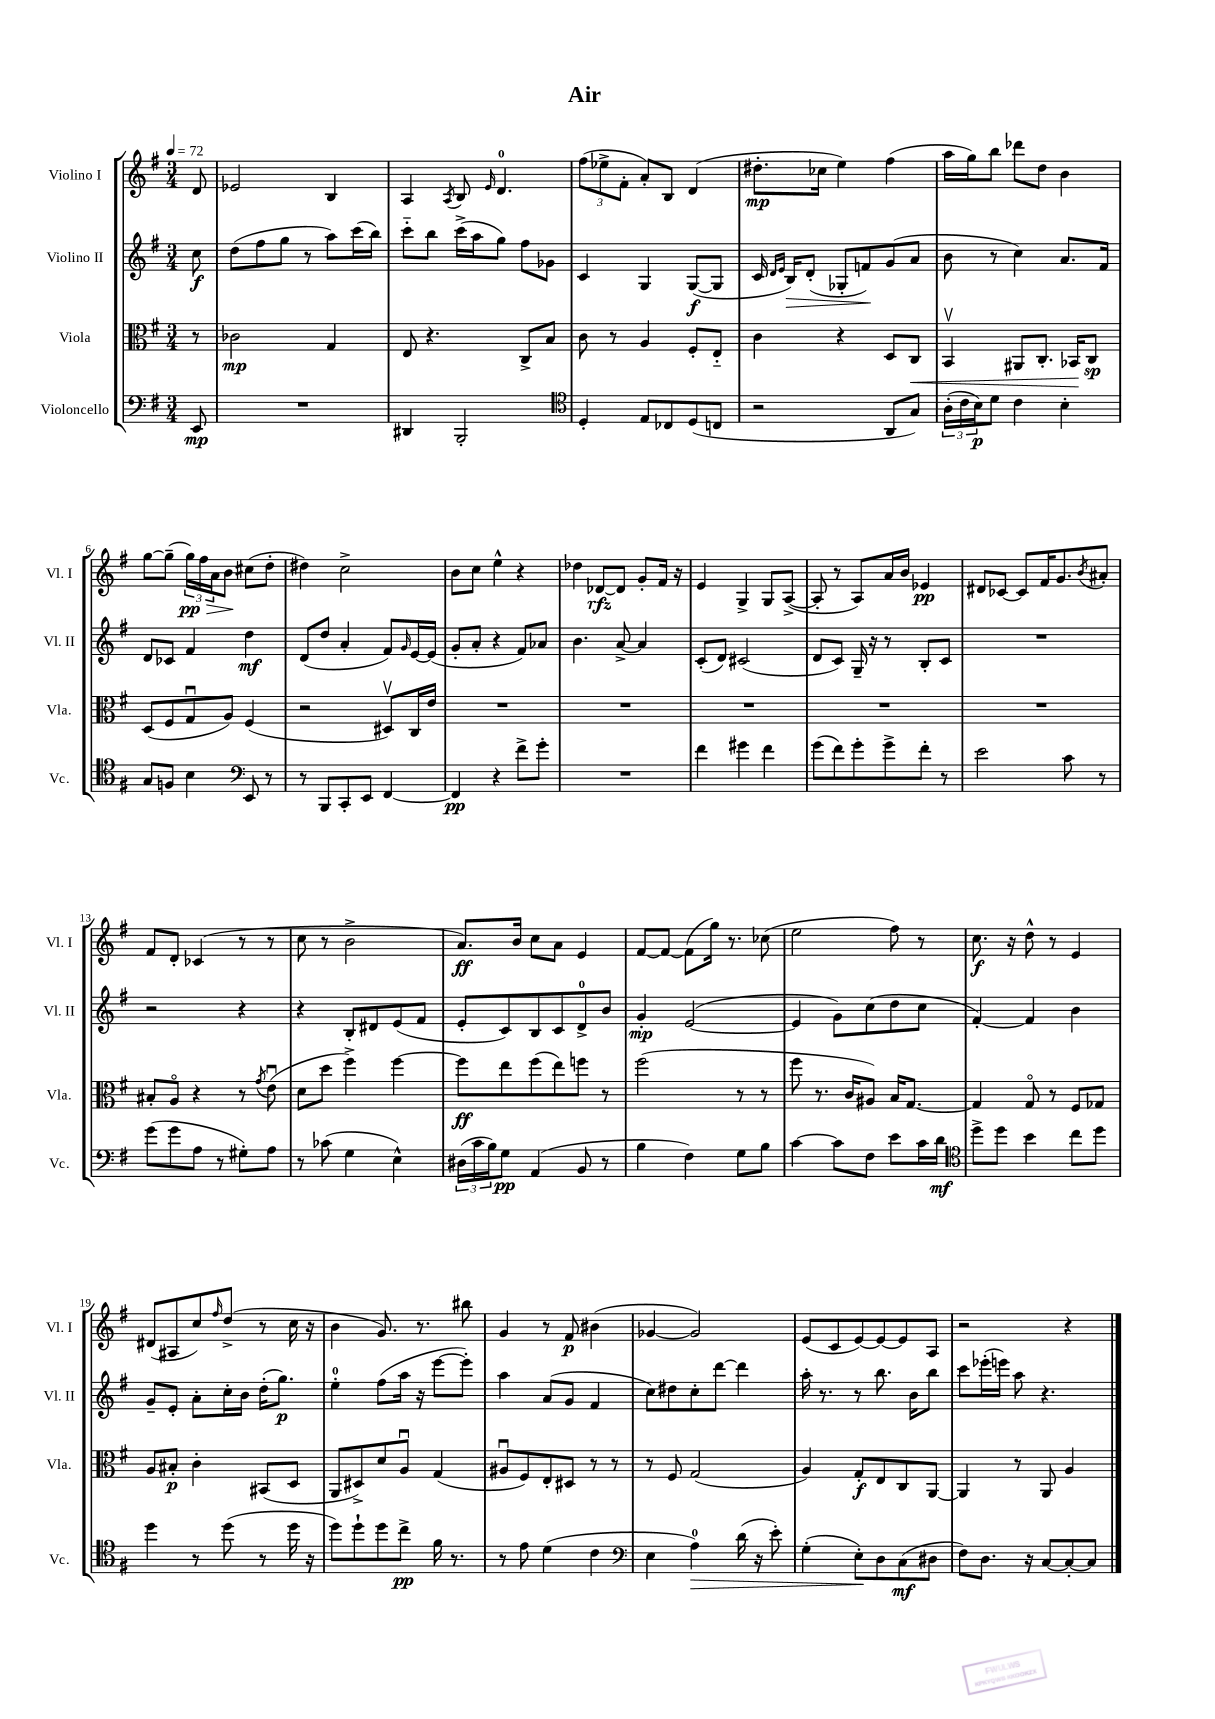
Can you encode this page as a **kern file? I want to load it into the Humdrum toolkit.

**kern	**dynam	**kern	**dynam	**kern	**dynam	**kern	**dynam
*part4	*part4	*part3	*part3	*part2	*part2	*part1	*part1
*staff4	*staff4	*staff3	*staff3	*staff2	*staff2	*staff1	*staff1
*I"Violoncello	*	*I"Viola	*	*I"Violino II	*	*I"Violino I	*
*I'Vc.	*	*I'Vla.	*	*I'Vl. II	*	*I'Vl. I	*
*clefF4	*	*clefC3	*	*clefG2	*	*clefG2	*
*k[f#]	*	*k[f#]	*	*k[f#]	*	*k[f#]	*
*M3/4	*	*M3/4	*	*M3/4	*	*M3/4	*
*MM72	*	*MM72	*	*MM72	*	*MM72	*
=	=	=	=	=	=	=	=
8EE/	mp	8r	.	8cc\	f	8d/	.
=1	=1	=1	=1	=1	=1	=1	=1
2.r	.	2c-X\	mp	(8dd\L	.	2e-X/	.
.	.	.	.	8ff#\	.	.	.
.	.	.	.	8gg\J	.	.	.
.	.	.	.	8r	.	.	.
.	.	4G/	.	8aa\L)	.	4B/	.
.	.	.	.	(16ccc\L	.	.	.
.	.	.	.	16bb\JJ)	.	.	.
=2	=2	=2	=2	=2	=2	=2	=2
4DD#X/	.	8E/	.	8ccc\L	.	4A/	.
.	.	4.r	.	8bb\J	.	.	.
.	.	.	.	.	.	8qA/	.
2BBB'/	.	.	.	(16ccc^\LL	.	8B/	.
.	.	.	.	16aa\J	.	.	.
.	.	.	.	.	.	16qqe/	.
.	.	.	.	8gg\J)	.	4.d/	.
.	.	8C^/L	.	8ff#\L	.	.	.
.	.	8B/J	.	8g-X\J	.	.	.
=3	=3	=3	=3	=3	=3	=3	=3
*clefC4	*	*	*	*	*	*	*
4D'/	.	8c\	.	4c/	.	(12ff#\L	.
.	.	.	.	.	.	12ee-X^\	.
.	.	8r	.	.	.	.	.
.	.	.	.	.	.	12f#'\J	.
8E/L	.	4A/	.	4G/	.	8a'/L)	.
8C-X/	.	.	.	.	.	8B/J	.
(8D/	.	8F#'/L	.	([8G/L	f	(4d/	.
8Cn/J	.	8E/J	.	8G/J]	.	.	.
=4	=4	=4	=4	=4	=4	=4	=4
2r	.	4c\	.	16c/	.	8.dd#X'\L	mp
.	.	.	.	16qqd/LL	.	.	.
.	.	.	.	16qqe/JJ	.	.	.
!	!	!	!	!	!LO:HP:b	!	!
.	.	.	.	16B/KL)	>	.	.
.	.	.	.	(8d'/J	.	.	.
.	.	.	.	.	.	16cc-X\Jk	.
.	.	4r	.	8G-X'/L	.	4ee\)	.
.	.	.	.	8fn/)	.	.	.
8AA/L	.	8D/L	.	(8g/	]	(4ff#\	.
!	!	!	!LO:HP:b	!	!	!	!
8G/J)	.	8C/J	<	8a/J	.	.	.
=5	=5	=5	=5	=5	=5	=5	=5
(24A'\LL	.	4BBv/	.	8b\	.	16aa\LL	.
24c\	.	.	.	.	.	.	.
.	.	.	.	.	.	16gg\J)	.
24B\J)	p	.	.	.	.	.	.
8d\J	.	.	.	8r	.	8bb\J	.
4c\	.	8AA#X/L	.	4cc\)	.	8ddd-X\L	.
.	.	8.C'/J	.	.	.	8dd\J	.
4B'\	.	.	.	8.a/L	.	4b\	.
.	.	16BB-X/KL	.	.	.	.	.
.	.	8C/J	[ sp	.	.	.	.
.	.	.	.	16f#/Jk	.	.	.
!!LO:LB:g=z
=6	=6	=6	=6	=6	=6	=6	=6
8G/L	.	(8D/L	.	8d/L	.	[8gg\L	.
8Fn/J	.	8F#/	.	8c-X/J	.	(8gg~\J]	.
!	!	!	!	!	!	!	!LO:HP:b
4B\	.	8Gu/	.	4f#/	.	24gg\LL)	> pp
.	.	.	.	.	.	24ff#\	.
.	.	.	.	.	.	24a\J	.
.	.	8A/J)	.	.	.	8b\J	.
*clefF4	*	*	*	*	*	*	*
8EE/	.	(4F#/	.	4dd\	mf	(8cc#X\L	]
8r	.	.	.	.	.	8dd'\J	.
=7	=7	=7	=7	=7	=7	=7	=7
8r	.	2r	.	(8d/L	.	4dd#X\)	.
8BBB/L	.	.	.	8dd/J	.	.	.
8CC'/	.	.	.	4a'/	.	2cc^\	.
8EE/J	.	.	.	.	.	.	.
[4FF#/	.	8D#Xv/L)	.	8f#/L)	.	.	.
.	.	.	.	16qqg/	.	.	.
.	.	16C/L	.	[16e/L	.	.	.
.	.	16e/JJ	.	(16e/JJ]	.	.	.
=8	=8	=8	=8	=8	=8	=8	=8
4FF#/]	pp	2.r	.	8g'/L	.	8b\L	.
.	.	.	.	8a'/J	.	8cc\J	.
4r	.	.	.	4r	.	4ee^^\	.
8f#^\L	.	.	.	8f#/L)	.	4r	.
8g'\J	.	.	.	8a-X/J	.	.	.
=9	=9	=9	=9	=9	=9	=9	=9
2.r	.	2.r	.	4.b\	.	4dd-X\	.
.	.	.	.	.	.	[8d-X/L	rfz
.	.	.	.	[8a^/	.	8d-/J]	.
.	.	.	.	4a/]	.	8g'/L	.
.	.	.	.	.	.	16f#/Jk	.
.	.	.	.	.	.	16r	.
=10	=10	=10	=10	=10	=10	=10	=10
4f#\	.	2.r	.	(8c'/L	.	4e/	.
.	.	.	.	8d/J)	.	.	.
4g#X\	.	.	.	(2c#X/	.	4G^/	.
4f#\	.	.	.	.	.	8G/L	.
.	.	.	.	.	.	([8A^/J	.
=11	=11	=11	=11	=11	=11	=11	=11
(8g\L	.	2.r	.	8d/L	.	8A'/]	.
8f#\)	.	.	.	8c/J)	.	8r	.
8g'\	.	.	.	16G~/	.	8A/L)	.
.	.	.	.	16r	.	.	.
8g^\	.	.	.	8r	.	16a/L	.
.	.	.	.	.	.	16b/JJ	.
8f#'\J	.	.	.	8B'/L	.	4e-X/	pp
8r	.	.	.	8c/J	.	.	.
=12	=12	=12	=12	=12	=12	=12	=12
2e\	.	2.r	.	2.r	.	8d#X/L	.
.	.	.	.	.	.	[8c-X/J	.
.	.	.	.	.	.	8c-/L]	.
.	.	.	.	.	.	16f#/K	.
.	.	.	.	.	.	8.g/	.
8c\	.	.	.	.	.	.	.
.	.	.	.	.	.	8qb/	.
8r	.	.	.	.	.	8a#X'/J	.
!!LO:LB:g=z
=13	=13	=13	=13	=13	=13	=13	=13
(8g\L	.	8B#X'/L	.	2r	.	8f#/L	.
8g\	.	8A/J	.	.	.	8d'/J	.
8A\J	.	4r	.	.	.	(4c-X/	.
8r	.	.	.	.	.	.	.
8G#X'\L)	.	8r	.	4r	.	8r	.
.	.	8qg/	.	.	.	.	.
8A\J	.	(8eu\	.	.	.	8r	.
=14	=14	=14	=14	=14	=14	=14	=14
8r	.	8d\L	.	4r	.	8cc\	.
(8c-X\	.	8dd\J	.	.	.	8r	.
4G\	.	4ff#^\)	.	8B'/L	.	2b^\	.
.	.	.	.	8d#X/	.	.	.
4E^^\)	.	[4ff#\	.	(8e/	.	.	.
.	.	.	.	8f#/J	.	.	.
=15	=15	=15	=15	=15	=15	=15	=15
(24D#X\LL	.	8ff#\L]	ff	8e'/L	.	8.a/L)	ff
24c\	.	.	.	.	.	.	.
24B\J)	.	.	.	.	.	.	.
8G\J	pp	8ee\	.	8c/)	.	.	.
.	.	.	.	.	.	16b/Jk	.
(4AA/	.	(8ff#\	.	8B/	.	8cc\L	.
.	.	8ee\)	.	8c/	.	8a\J	.
8BB/	.	8ffn\J	.	8d^/	.	4e/	.
8r	.	8r	.	8b/J	.	.	.
=16	=16	=16	=16	=16	=16	=16	=16
4B\	.	(2ff#\	.	4g'/	mp	[8f#/L	.
.	.	.	.	.	.	8f#/J_	.
4F#\)	.	.	.	([2e/	.	(8f#\L]	.
.	.	.	.	.	.	16gg\Jk)	.
.	.	.	.	.	.	8.r	.
8G\L	.	8r	.	.	.	.	.
8B\J	.	8r	.	.	.	(8cc-X\	.
=17	=17	=17	=17	=17	=17	=17	=17
[4c\	.	8ff#\	.	4e/]	.	2ee\	.
.	.	8.r	.	.	.	.	.
8c\L]	.	.	.	8g\L)	.	.	.
.	.	16c/KL	.	.	.	.	.
8F#\J	.	8A#X/J)	.	(8cc\	.	.	.
8e\L	.	16B/KL	.	8dd\	.	8ff#\)	.
.	.	[8.G/J	.	.	.	.	.
16c\L	.	.	.	8cc\J	.	8r	.
16d\JJ	mf	.	.	.	.	.	.
=18	=18	=18	=18	=18	=18	=18	=18
*clefC4	*	*	*	*	*	*	*
8dd^\L	.	4G/]	.	[4f#'/)	.	8.cc\	f
8dd\J	.	.	.	.	.	.	.
.	.	.	.	.	.	16r	.
4b\	.	8G/	.	4f#/]	.	8dd^^\	.
.	.	8r	.	.	.	8r	.
8cc\L	.	8F#/L	.	4b\	.	4e/	.
8dd\J	.	8G-X/J	.	.	.	.	.
!!LO:LB:g=z
=19	=19	=19	=19	=19	=19	=19	=19
4dd\	.	8A/L	.	8g~/L	.	(8d#X/L	.
.	.	8B#X'/J	p	8e'/J	.	8A#X/	.
8r	.	4c'\	.	8a'\L	.	8cc/)	.
.	.	.	.	.	.	16qqff#/	.
(8dd\	.	.	.	16cc'\L	.	(8dd^/J	.
.	.	.	.	16b\JJ	.	.	.
8r	.	(8BB#X/L	.	(16dd'\KL	.	8r	.
.	.	.	.	8.gg\J)	p	.	.
16dd\	.	8D/J	.	.	.	16cc\	.
16r	.	.	.	.	.	16r	.
=20	=20	=20	=20	=20	=20	=20	=20
8dd\L)	.	8AA/L	.	4ee'\	.	4b\	.
8dd`\	.	8D#X^/)	.	.	.	.	.
8dd\	.	8d/	.	(8ff#\L	.	8.g/)	.
8cc^\J	pp	8Au/J	.	16aa\Jk	.	.	.
.	.	.	.	16r	.	8.r	.
16f#\	.	(4G/	.	[8eee\L	.	.	.
8.r	.	.	.	.	.	.	.
.	.	.	.	8eee'\J])	.	8bb#X\	.
=21	=21	=21	=21	=21	=21	=21	=21
8r	.	8A#Xu/L	.	4aa\	.	4g/	.
8e\	.	8F#/)	.	.	.	.	.
(4d\	.	8E'/	.	(8a/L	.	8r	.
.	.	8D#X/J	.	8g/J	.	8f#/	p
4c\	.	8r	.	4f#/	.	(4b#X\	.
.	.	8r	.	.	.	.	.
=22	=22	=22	=22	=22	=22	=22	=22
*clefF4	*	*	*	*	*	*	*
4E\	.	8r	.	8cc\L)	.	[4g-X/	.
.	.	8F#/	.	8dd#X\	.	.	.
!	!LO:HP:b	!	!	!	!	!	!
4A\)	>	(2G/	.	8cc'\	.	2g-/])	.
.	.	.	.	[8ddd\J	.	.	.
(16d\	.	.	.	4ddd\]	.	.	.
16r	.	.	.	.	.	.	.
8e'\)	.	.	.	.	.	.	.
=23	=23	=23	=23	=23	=23	=23	=23
(4G'\	.	4A/)	.	16aa'\	.	(8e/L	.
.	.	.	.	8.r	.	.	.
.	.	.	.	.	.	8c/	.
8E'\L)	.	8G'/L	f	8r	.	[8e/)	.
8D\	]	8E/	.	8.bb\	.	8e/_	.
(8C\	mf	8C/	.	.	.	8e/]	.
.	.	.	.	16b\KL	.	.	.
8D#X\J	.	[8AA/J	.	8bb\J	.	8A/J	.
=24	=24	=24	=24	=24	=24	=24	=24
8F#\L)	.	4AA/]	.	8ccc\L	.	2r	.
8.D\J	.	.	.	(16eee-X'\L	.	.	.
.	.	.	.	16eeen\JJ)	.	.	.
.	.	8r	.	8aa\	.	.	.
16r	.	.	.	.	.	.	.
[8C/L	.	8AA/	.	4.r	.	.	.
8C'/_	.	4A/	.	.	.	4r	.
8C/J]	.	.	.	.	.	.	.
==	==	==	==	==	==	==	==
*-	*-	*-	*-	*-	*-	*-	*-
